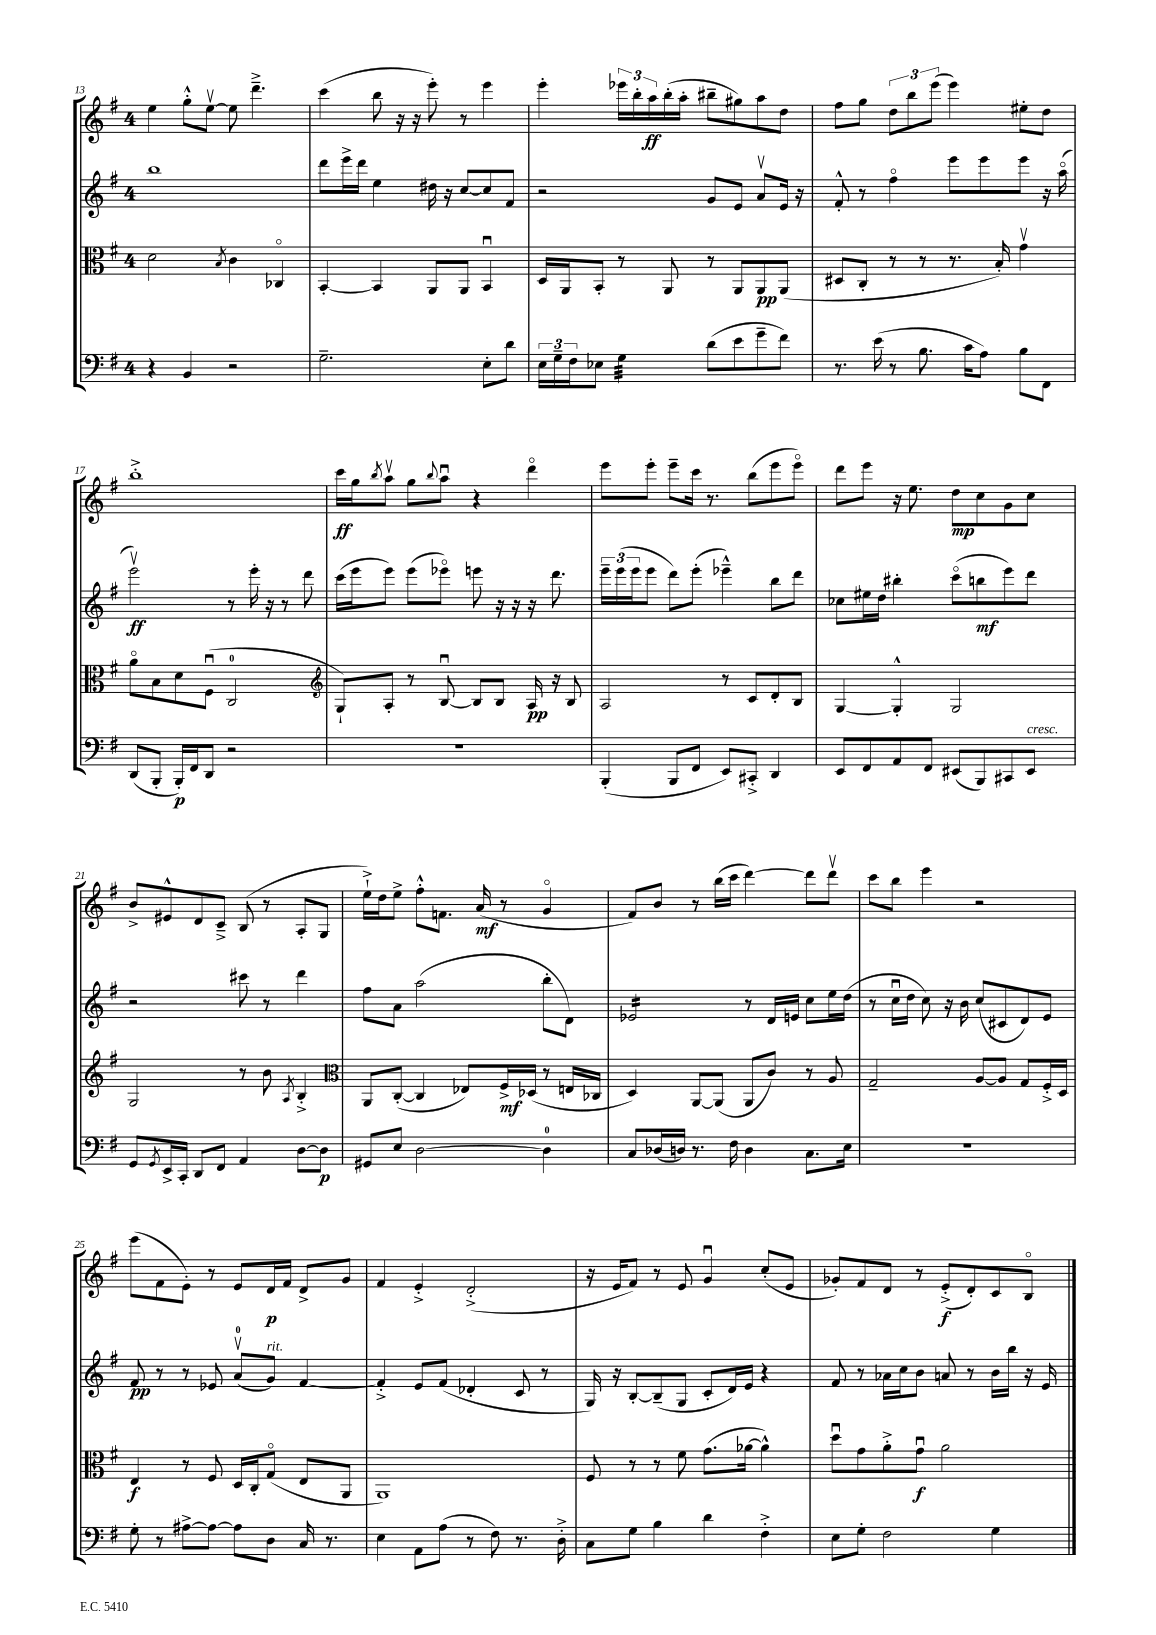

**kern	**kern	**kern	**kern
*staff4	*staff3	*staff2	*staff1
*clefF4	*clefC3	*clefG2	*clefG2
*k[f#]	*k[f#]	*k[f#]	*k[f#]
*M4/4	*M4/4	*M4/4	*M4/4
4r	2d	1bb	4ee
4BB	.	.	8gg'^^
.	.	.	[8eev
.	8qB	.	.
2r	4c	.	8ee]
.	.	.	4.ddd~^
.	4C-o	.	.
=	=	=	=
2.G~	[4BB'	8ddd	(4ccc
.	.	16eee^	.
.	.	16ddd	.
.	4BB]	4ee	8bb
.	.	.	16r
.	.	.	16r
.	8AA	16dd#	8eee')
.	.	16r	.
.	8AA	[8cc	8r
8E'	4BBu	8cc]	4eee
8d	.	8f#	.
=	=	=	=
24E	16D	2r	4eee'
24G~	.	.	.
.	16AA	.	.
24F#	.	.	.
8E-	8BB'	.	.
4G	8r	.	24eee-
.	.	.	24bb'
.	.	.	24aa
.	8AA	.	(16bb'
.	.	.	16aa'
(8d	8r	8g	8bb#~
8e	8AA	8e	8gg#)
8g~	8AA	8av	8aa
8f#)	(8AA	16e	8dd
.	.	16r	.
=	=	=	=
8.r	8D#	8f#'^^	8ff#
.	8C'	8r	8gg
(16e	.	.	.
8r	8r	4ff#o	12dd
.	.	.	12bb
8.B	8r	.	.
.	.	.	(12eee
.	8.r	8eee	4eee)
16c	.	.	.
8A)	.	8eee	.
.	16B')	.	.
8B	4gv	8eee	8ee#'
8FF#	.	16r	8dd
.	.	(16aao	.
=	=	=	=
(8DD	8ao	2eeev)	1bb'^
8BBB'	8B	.	.
16BBB')	8d	.	.
16FF#	.	.	.
8DD	(8F#u	.	.
2r	2C	8r	.
.	.	16eee'	.
.	.	16r	.
.	.	8r	.
.	.	8ddd	.
=	=	=	=
*	*clefG2	*	*
1r	8G`)	(16ccc	16ccc
.	.	16eee	16gg
.	.	.	8qbb
.	8A'	8eee)	8aav
.	8r	(8eee	8gg
.	.	.	8qqbb
.	[8Bu	8eee-o)	8aau
.	8B]	8eee	4r
.	8B	16r	.
.	.	16r	.
.	16A	16r	4dddo
.	16r	8.ddd	.
.	8B	.	.
=	=	=	=
(4BBB'	2A	24eee~	8eee
.	.	(24eee	.
.	.	24eee	.
.	.	8eee	8eee'
8BBB	.	8ddd)	8eee~
8FF#	.	(8eee'	16ccc
.	.	.	8.r
8EE)	8r	4eee-~^^)	.
8CC#'^	8c	.	(8bb
4DD	8d'	8bb	8eee
.	8B	8ddd	8eeeo)
=	=	=	=
8EE	[4G	8cc-	8ddd
8FF#	.	16ee#	8eee
.	.	16dd	.
8AA	4G'^^]	4bb#'	16r
.	.	.	8.ee
8FF#	.	.	.
(8EE#	2G	(8ccco	8dd
8BBB)	.	8bb	8cc
8CC#	.	8eee)	8g
8EE#	.	8ddd	8cc
=	=	=	=
8GG	2G	2r	8b^
8qGG	.	.	.
16EE^	.	.	8e#^^
16CC'	.	.	.
8DD	.	.	8d
8FF#	.	.	8c~^
4AA	8r	8ccc#	(8B
.	8b	8r	8r
.	8qA	.	.
[8D	4B'^	4ddd	8A'
8D]	.	.	8G
=	=	=	=
*	*clefC3	*	*
8GG#	8AA	8ff#	16ee`^)
.	.	.	16dd
8E	([8C'	8a	8ee^
[2D	4C]	(2aa	8ff#'^^
.	.	.	8.f
.	8E-)	.	.
.	.	.	(16a
.	16F#^	.	8r
.	(16D-	.	.
4D]	8r	8bb'	4go
.	16E	8d)	.
.	16C-	.	.
=	=	=	=
8C	4D)	2e-	8f#)
(16D-	.	.	8b
16D)	.	.	.
8.r	[8AA	.	8r
.	(8AA]	.	(16bb
16F#	.	.	16ccc
4D	8AA	8r	[4ddd)
.	8c)	16d	.
.	.	16e	.
8.C	8r	8cc	8ddd]
.	8A	16ee	8dddv
16E	.	(16dd	.
=	=	=	=
1r	2G~	8r	8ccc
.	.	16ccu	8bb
.	.	16dd	.
.	.	8cc)	4eee
.	.	16r	.
.	.	16b	.
.	[8A	(8cc	2r
.	8A]	8c#	.
.	8G	8d)	.
.	16F#'^	8e	.
.	16D	.	.
=	=	=	=
8G'	4E	8f#	(8eee
8r	.	8r	8f#
[8A#^	8r	8r	8e')
8A#_	8F#	8e-	8r
8A#]	16D	(8av	8e
.	16C'	.	.
8D	(8Go	8g)	16d
.	.	.	16f#
16C	8E	[4f#	8d^
8.r	.	.	.
.	8AA	.	8g
=	=	=	=
4E	1AA)	4f#'^]	4f#
8AA	.	8e	4e'^
(8A	.	(8f#	.
8r	.	4d-'	(2d'^
8F#)	.	.	.
8.r	.	8c	.
.	.	8r	.
16D'^	.	.	.
=	=	=	=
8C	8F#	16G)	16r
.	.	16r	16e
8G	8r	[8B'	8f#)
4B	8r	(8B~]	8r
.	8f#	8G	8e
4d	(8.g	8c'	4gu
.	.	16d)	.
.	[16a-	16e	.
4F#'^	4a-^^])	4r	(8cc'
.	.	.	8e
=	=	=	=
8E	8ddu	8f#	8g-')
8G'	8g	8r	8f#
2F#	8a'^	16a-	8d
.	.	16cc	.
.	8gu	8b	8r
.	2a	8a	(8e'^
.	.	8r	8d')
4G	.	16b	8c
.	.	16bb	.
.	.	16r	8Bo
.	.	16e	.
==	==	==	==
*-	*-	*-	*-
